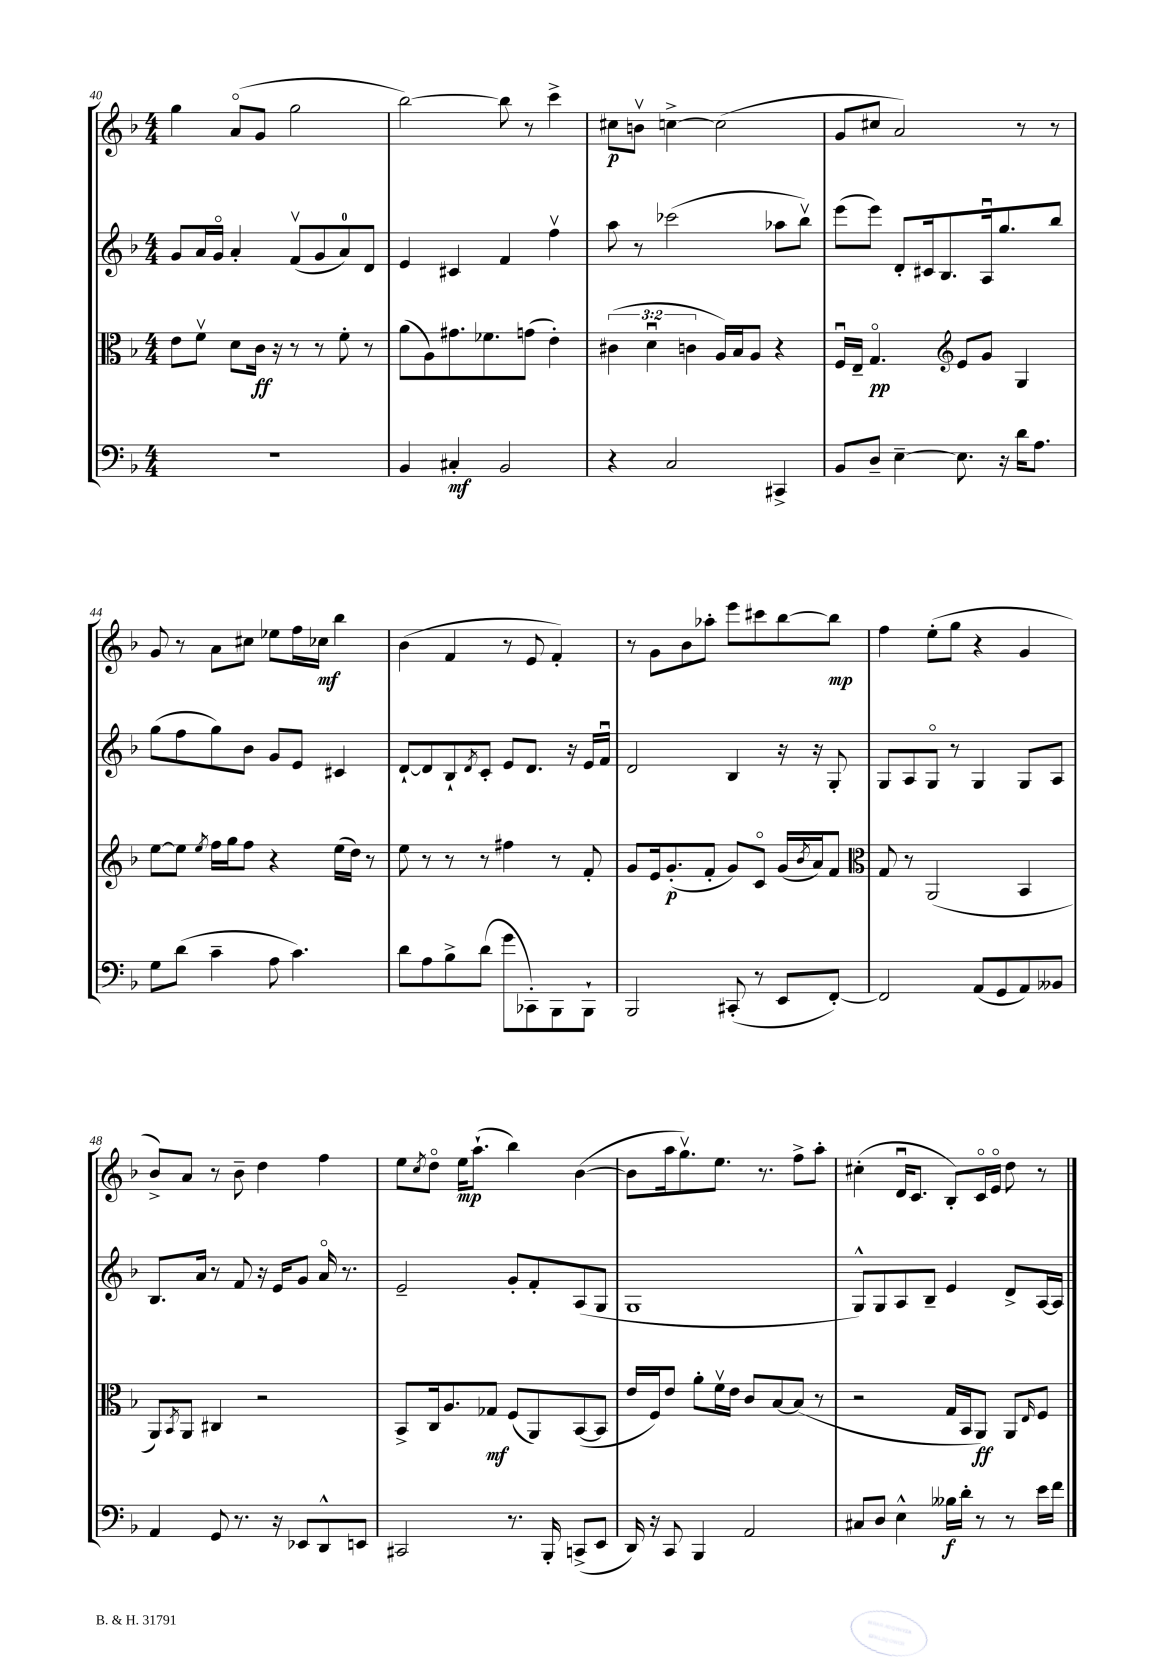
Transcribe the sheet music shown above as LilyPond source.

<<
\new StaffGroup <<
\new Staff = "s0" {
    \clef treble \key f \major \numericTimeSignature \time 4/4
    g''4 a'8\flageolet( g'8 g''2 |
    bes''2~) bes''8 r8 c'''4-> |
    cis''8\p b'8\upbow c''4~-> c''2( |
    g'8 cis''8 a'2) r8 r8 |
    g'8 r8 a'8 cis''8 ees''8 f''16 ces''16\mf bes''4 |
    bes'4( f'4 r8 e'8 f'4-.) |
    r8 g'8 bes'8 aes''8-. e'''8 cis'''8 bes''8~ bes''8\mp |
    f''4 e''8-.( g''8 r4 g'4 |
    bes'8->) a'8 r8 bes'8-- d''4 f''4 |
    e''8 \acciaccatura { c''8 } d''8\flageolet e''16\mp a''8.-!( bes''4) bes'4~( |
    bes'8 a''16 g''8.\upbow) e''8. r8. f''8-> a''8-. |
    cis''4-.( d'16\downbow c'8. bes8-.) c'16\flageolet e'16\flageolet d''8 r8 \bar "|." |
}
\new Staff = "s1" {
    \clef treble \key f \major \numericTimeSignature \time 4/4
    g'8 a'16 g'16\flageolet a'4-. f'8\upbow( g'8 a'8-0) d'8 |
    e'4 cis'4 f'4 f''4\upbow |
    a''8 r8 ces'''2( aes''8 bes''8\upbow) |
    e'''8( e'''8) d'8-. cis'16 bes8. a16\downbow g''8. bes''8 |
    g''8( f''8 g''8) bes'8 g'8 e'8 cis'4 |
    d'8~-! d'8 bes8-! \acciaccatura { d'8 } c'8-. e'8 d'8. r16 e'16 f'16\downbow |
    d'2 bes4 r16 r16 g8-. |
    g8 a8 g8\flageolet r8 g4 g8 a8 |
    bes8. a'16 r8 f'8 r16 e'16 g'8 a'16\flageolet r8. |
    e'2-- g'8-. f'8-. a8( g8 |
    g1 |
    g8-^) g8 a8 bes8-- e'4 d'8-> a16~ a16 \bar "|." |
}
\new Staff = "s2" {
    \clef alto \key f \major \numericTimeSignature \time 4/4 \override Staff.TupletNumber.text = #tuplet-number::calc-fraction-text
    e'8 f'8\upbow d'8 c'16\ff r16 r8 r8 f'8-. r8 |
    a'8( a8) gis'8. fes'8. g'8( e'4-.) |
    \tuplet 3/2 { cis'4( d'4\downbow c'4 } a16) bes16 a8 r4 |
    f16\downbow e16-- g4.\flageolet\pp \clef treble e'8 g'8 g4 |
    e''8~ e''8 \acciaccatura { e''8 } f''16 g''16 f''8 r4 e''16( d''16) r8 |
    e''8 r8 r8 r8 fis''4 r8 f'8-. |
    g'8 e'16 g'8.-.\p( f'8-. g'8) c'8\flageolet g'16( \acciaccatura { bes'8 } a'16) f'8 |
    \clef alto g8 r8 a,2( bes,4 |
    a,8) \acciaccatura { bes,8 } a,8 cis4 r2 |
    bes,8-> c16 a8. ges8\mf f8( a,8) bes,8~( bes,8 |
    e'16 f16) e'8 a'8-. f'16\upbow e'16 c'8 bes8~ bes8( r8 |
    r2 g16 bes,16 a,8\ff) a,8 \grace { e16 } f8 \bar "|." |
}
\new Staff = "s3" {
    \clef bass \key f \major \numericTimeSignature \time 4/4
    R1 |
    bes,4 cis4-.\mf bes,2 |
    r4 c2 cis,4-> |
    bes,8 d8-- e4~-- e8. r16 d'16 a8. |
    g8 d'8( c'4-- a8 c'4.) |
    d'8 a8 bes8-> d'8( g'8 ces,8-.) bes,,8 bes,,8-! |
    bes,,2 cis,8-.( r8 e,8 f,8~-.) |
    f,2 a,8( g,8 a,8) beses,8 |
    a,4 g,8 r8. r16 ees,8 d,8-^ e,8 |
    cis,2 r8. bes,,16-. c,8->( e,8 |
    d,16) r16 c,8 bes,,4 a,2 |
    cis8 d8 e4-^ beses16\f d'16-. r8 r8 e'16 f'16 \bar "|." |
}
>>
>>
\layout { \context { \Score currentBarNumber = #40 } }
